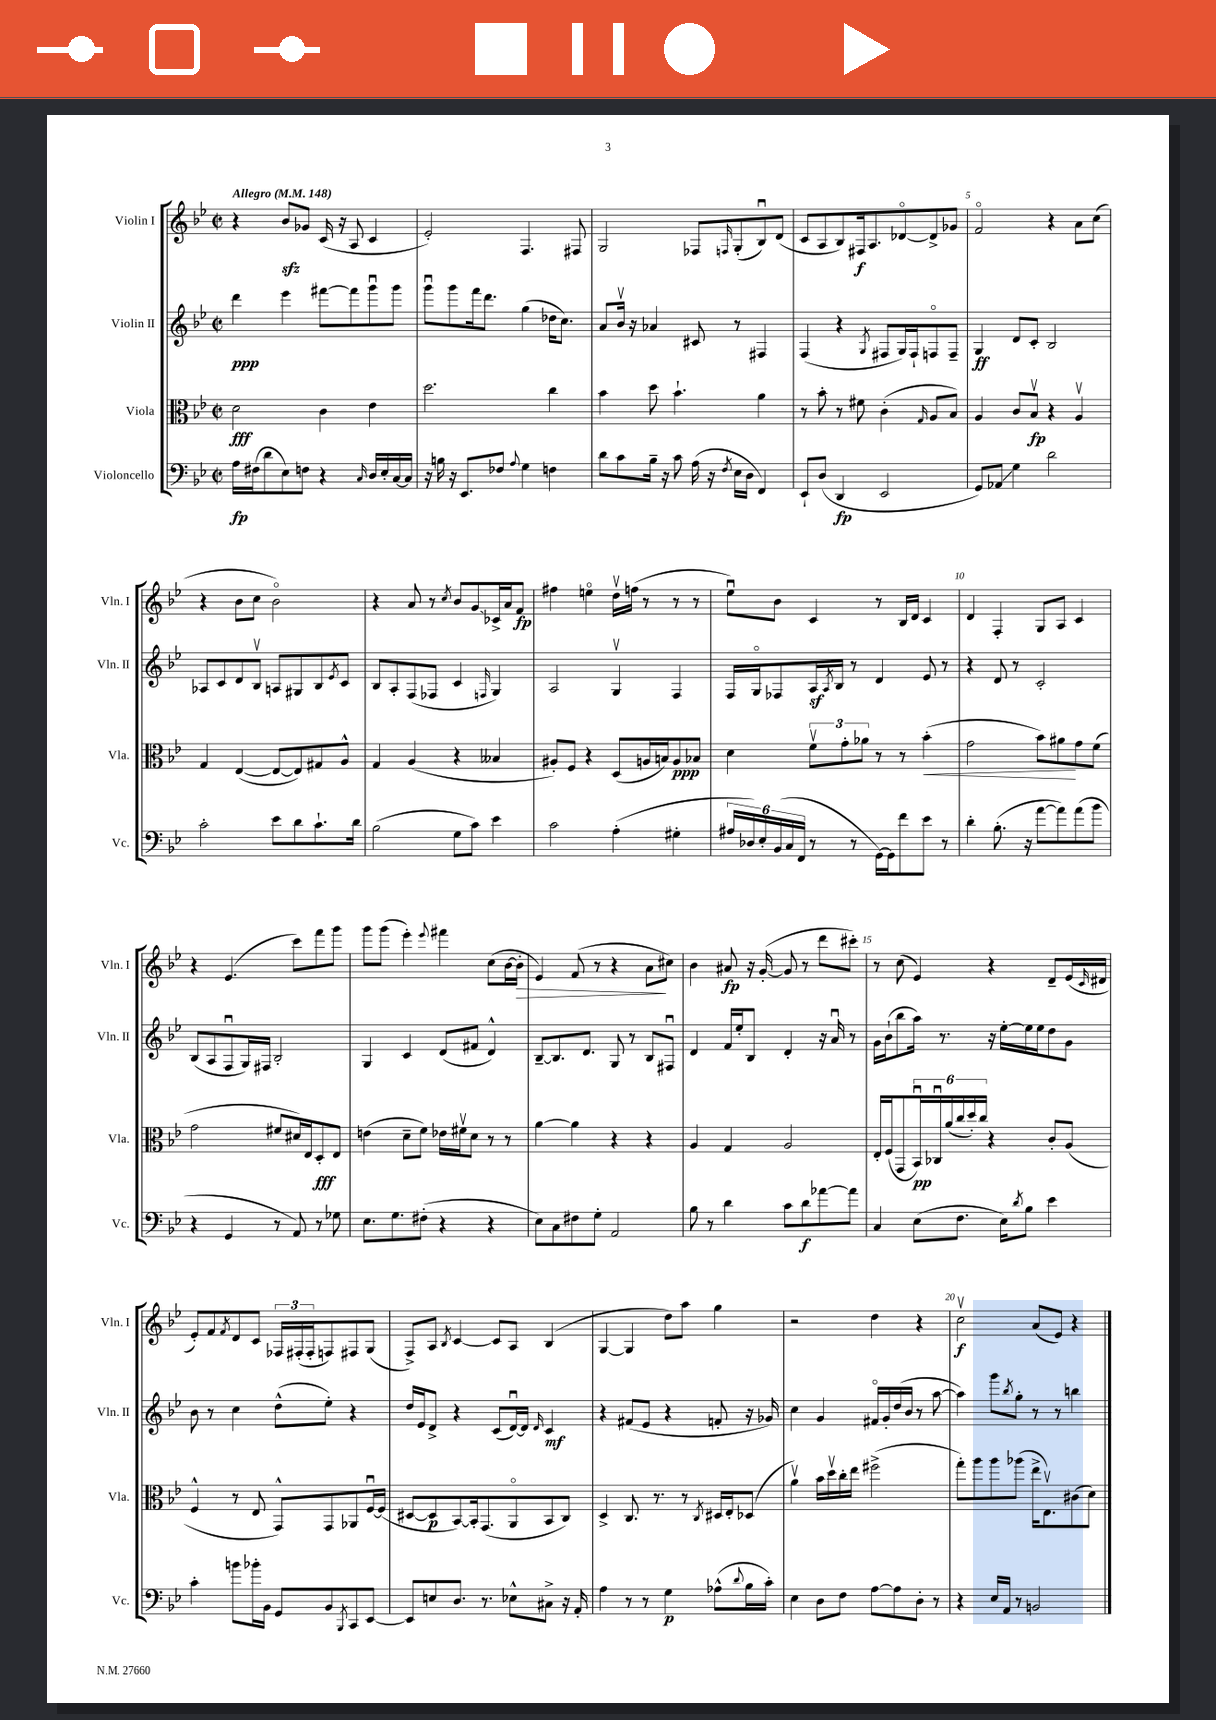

**kern	**kern	**kern	**kern
*staff4	*staff3	*staff2	*staff1
*clefF4	*clefC3	*clefG2	*clefG2
*k[b-e-]	*k[b-e-]	*k[b-e-]	*k[b-e-]
*M2/2	*M2/2	*M2/2	*M2/2
*met(c|)	*met(c|)	*met(c|)	*met(c|)
*MM148	*MM148	*MM148	*MM148
16A	2d	4ddd	4r
(16F#	.	.	.
8d	.	.	.
8E-)	.	4eee-	8b-
8F	.	.	8g-
4r	4c	[8fff#	(16c
.	.	.	16r
.	.	8fff#]	8A
16qqC	.	.	.
16D	4e-	8gggu	4c
16E-'	.	.	.
[16C	.	8ggg	.
16C]	.	.	.
=	=	=	=
16r	2.dd	8gggu	2e-')
16B	.	.	.
16r	.	8ggg	.
8.EE-	.	.	.
.	.	16fff	.
.	.	8.ddd	.
8F-	.	.	.
8qqA	.	.	.
4G	.	(4gg	4.F
4F	4cc	16dd-	.
.	.	8.cc)	.
.	.	.	8F#
=	=	=	=
8d	4b-	8a	2G
8c	.	16b-v	.
.	.	16r	.
16B-~	8dd	4a-	.
16r	.	.	.
8c	4.b-`	.	.
(16A	.	8c#	8F-
16r	.	.	.
8qF	.	.	16qqF
16E-	.	8r	(8G'
16D	.	.	.
4FF)	4a	4F#	8B-u)
.	.	.	(8d
=	=	=	=
8EE-`	8r	(4F	8c
(8D	8b-'	.	8A
4DD	8r	4r	8B-)
.	8f#	.	16F#
.	.	.	8.A
.	.	8qG	.
2EE-	(4c'	8F#	.
.	.	16G)	[8d-o
.	.	16F#`	.
.	16qqG	.	.
.	8A	8Fo	8d-^]
.	8B-)	8F~	8g-
=	=	=	=
8GG)	4A	4G	2fo
8AA-	.	.	.
4G	8c	8d	.
.	8B-v	8c'	.
2d	4r	2B-	4r
.	4Av	.	8a
.	.	.	(8cc
=	=	=	=
2c'	4G	8A-	4r
.	.	8c	.
.	([4E-	8d	8b-
.	.	8B-v	8cc
8e-	8E-_	8A	2b-o)
8d	8E-])	8G#	.
8.c`	8G#	8B-	.
.	.	8qe-	.
.	8A^^	8c	.
16d	.	.	.
=	=	=	=
(2B-	4G	8B-	4r
.	.	8A'	.
.	(4A	(8F	8a
.	.	8F-	8r
.	.	.	8qcc
8G	4r	4c	8b-
8c)	.	.	8g
.	.	16qqF	.
4e-	4B--	4G)	16c-^
.	.	.	16a
.	.	.	8f
=	=	=	=
2c	8A#')	2A	4ff#
.	8F	.	.
.	4r	.	4eeo
(4A'	(8D	4Gv	16ddv
.	.	.	(16ff
.	16A	.	8r
.	16B)	.	.
4G#'	8A	4F	8r
.	8B-	.	8r
=	=	=	=
24A#	4d	16F	8ee-u)
24D-)	.	.	.
.	.	16Go	.
24E-'	.	.	.
(24BB-	.	8F-	8b-
24C	.	.	.
24FF	.	.	.
8r	12fv	16A	4c
.	.	8qA	.
.	.	16B-	.
.	12g'	.	.
8r	.	8r	.
.	12a-	.	.
[16GG)	8r	4d	8r
16GG]	.	.	.
8f	8r	.	16B-
.	.	.	16d
8e-	(4b-'	8e-	4c
8r	.	8r	.
=	=	=	=
4d'	2g	4r	4d
(8.B-'	.	8d	4F'
.	.	8r	.
16r	.	.	.
[8a	8b-)	2c'	8G
8a])	8a#	.	8A
(8a	8g	.	4c
8b-	(8f	.	.
=	=	=	=
4r	2g	(8B-	4r
.	.	8A	.
4GG	.	8Fu	(4.e-
.	.	16G)	.
.	.	16F#	.
8r	8f#	2B-'	.
8AA)	16d#)	.	8ccc)
.	16E-	.	.
8r	8D'	.	8fff
8G-	8E-	.	8ggg
=	=	=	=
8.E-	(4e	4G	8ggg
.	.	.	(8ggg
8.G	.	.	.
.	8d~	4c	4eee-')
(8F#'	8f)	.	.
.	.	.	8qqeee-
4r	16e-	(8d	4fff#
.	16f#v	.	.
.	8d	8f#	.
4r	8r	4d^^)	(8cc
.	8r	.	[16b-
.	.	.	16b-']
=	=	=	=
8E-)	[4a	[8B-~	4e-)
8C	.	8.B-]	.
8F#	4a]	.	(8f
.	.	8.d	.
8G'	.	.	8r
2AA	4r	8G	4r
.	.	8r	.
.	4r	8B-	8a
.	.	8F#u	8cc#)
=	=	=	=
8B-	4A	4d	4b-
8r	.	.	.
4d	4G	16f	8a#
.	.	16ee-'	.
.	.	8B-	16r
.	.	.	([16g'
8c	2A	4d'	8g]
8d	.	.	8r
[8a-	.	16r	8ddd
.	.	16au	.
8a-]	.	8r	8ccc#')
=	=	=	=
4C	16E-'	16g	8r
.	(16F	(16b-`	.
.	8GG	8bb-	(8cc
(8E-	24BB-u)	16aa)	4e-)
.	24C-u	.	.
.	.	8.r	.
.	(24a	.	.
8.F	24cc	.	.
.	24dd')	.	.
.	24cc	.	.
.	4r	16r	4r
16E-)	.	[16ee-'	.
8qd	.	.	.
8B-	.	16ee-]	.
.	.	16ee-	.
4e-	8c'	8dd	8d~
.	(8A	8g	(16e-
.	.	.	16qqc
.	.	.	16d#
=	=	=	=
4c'	4F^^	8b-	8e-')
.	.	8r	8f
.	.	.	8qf
8b	8r	4cc	8d
16b-'	8E-	.	8c
16BB-	.	.	.
8GG	8GG^^)	(8dd^^	24F-
.	.	.	(24F#'
.	.	.	24F#'
8BB-	8GG	8ee-')	8F)
8qBBB-	.	.	.
8CC	8AA-	4r	8F#
[8EE-	[16Fu	.	(8G
.	(16F]	.	.
=	=	=	=
8EE-]	[8D#	16dd	8F^)
.	.	16e-	.
8E	8D#]	8d^	8A
.	.	.	8qB-
8.D	[8BB-)	4r	[4c
.	16BB-']	.	.
8.r	(8.GG	.	.
.	.	(8c	8c]
8E-^^	8AAo	[16du)	8A
.	.	16d]	.
.	.	16qqd	.
8C#^	8BB-	4c	(4B-
16r	8C)	.	.
16AA'	.	.	.
=	=	=	=
4A	4D^	4r	[4G
8r	8.C	(8f#	4G]
8r	.	8e-	.
.	8.r	.	.
4G	.	4r	8dd)
.	8r	.	8aa
.	8qC	.	.
(8A-^^	16D#	8f'	4gg
.	16E-'	.	.
8qqd	.	.	.
16B-	(8D-	16r	.
16c')	.	16g-)	.
=	=	=	=
4E-	4av)	4cc	2r
8D	16b-	4g	.
.	16ddv	.	.
8F	16cc'	.	.
.	16ee-	.	.
[8A	(2ff#^	16f#o	4dd
.	.	16g'	.
8A]	.	(16dd	.
.	.	16b-	.
8D'	.	8r	4r
8r	.	[8aa	.
=	=	=	=
4r	8gg')	4aa])	2ccv
.	8aa	.	.
16E-	8aa	8ggg	.
16AA	.	.	.
.	.	8qbb-	.
8r	(8aa-	8gg'	.
2BB	16ee-^	8r	(8a
.	8.E-v)	.	.
.	.	8r	8e-)
.	(8c#	4bb	4r
.	8d)	.	.
==	==	==	==
*-	*-	*-	*-
